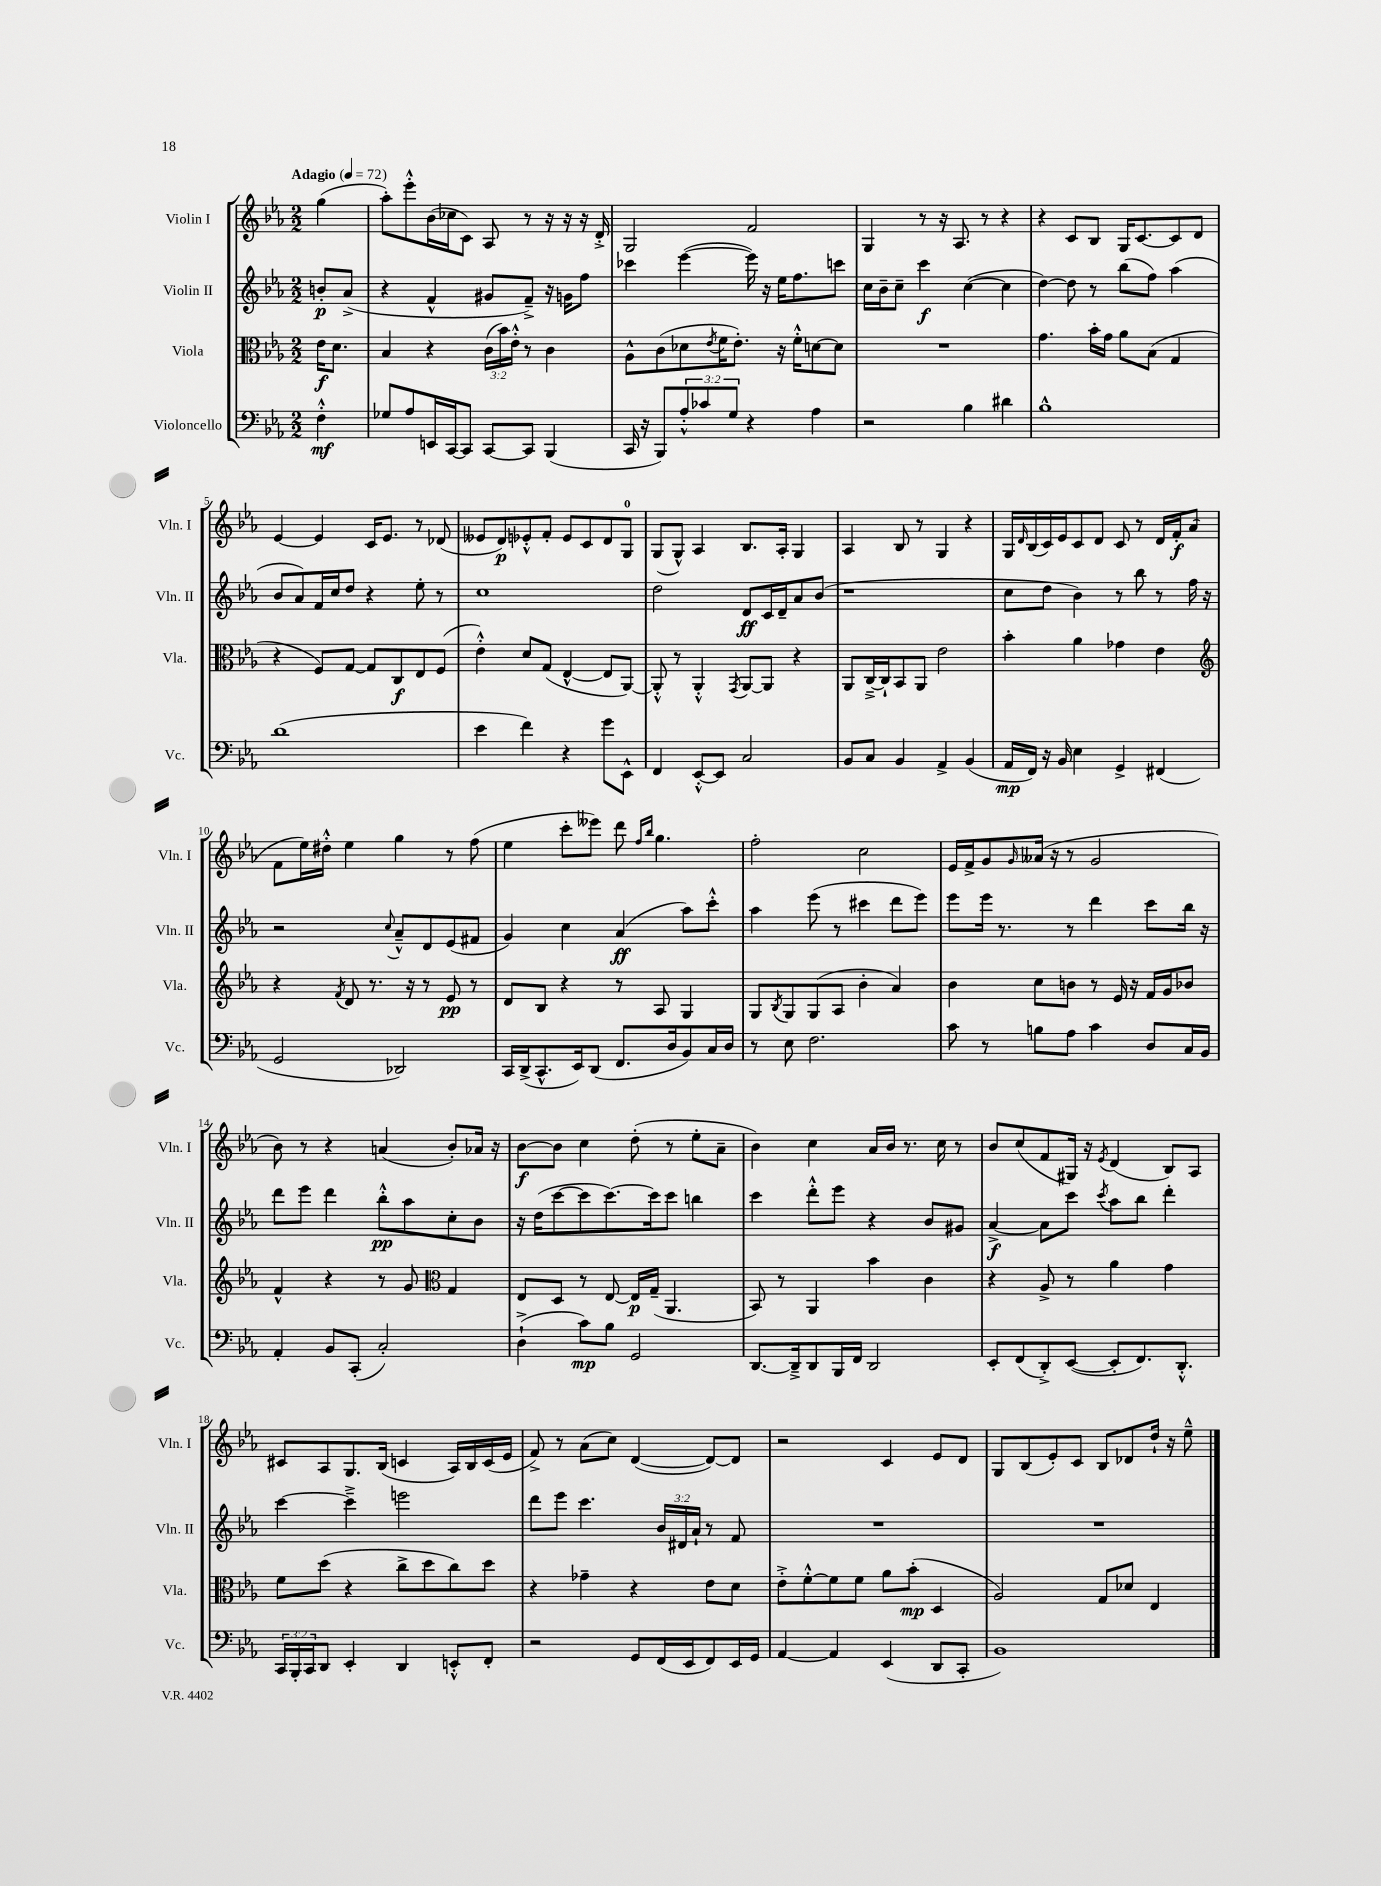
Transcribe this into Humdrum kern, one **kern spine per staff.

**kern	**kern	**kern	**kern
*staff4	*staff3	*staff2	*staff1
*clefF4	*clefC3	*clefG2	*clefG2
*k[b-e-a-]	*k[b-e-a-]	*k[b-e-a-]	*k[b-e-a-]
*M2/2	*M2/2	*M2/2	*M2/2
*MM72	*MM72	*MM72	*MM72
4F'^^	16e-	8b'	(4gg
.	8.d	.	.
.	.	(8a-^	.
=	=	=	=
8G-	4B-	4r	8aa-')
8A-	.	.	8eee-'^^
16EE	4r	4f^^	(16b-
[16CC	.	.	16cc-
8CC]	.	.	8c)
[8CC	(24c	8g#	8A-
.	24b-)	.	.
.	24e-'^^	.	.
8CC]	8r	8f~^)	8r
(4BBB-	4c	16r	16r
.	.	16g	16r
.	.	8ff	16r
.	.	.	16d'^
=	=	=	=
16CC	8A-^^	4ccc-	2G
16r	.	.	.
8BBB-)	(8c	.	.
12A-'^^	8d-	([4eee-	.
12c-	.	.	.
.	8qe-	.	.
.	16f	.	.
12G	.	.	.
.	8.e-')	.	.
4r	.	16eee-])	2f
.	.	16r	.
.	16r	16ee-	.
.	16f'^^	8.ff	.
4A-	[8d	.	.
.	8d]	8ccc	.
=	=	=	=
2r	1r	16cc	4G
.	.	16b-~	.
.	.	8cc~	.
.	.	4ccc	8r
.	.	.	16r
.	.	.	8.A-
4B-	.	([4cc	.
.	.	.	8r
4d#	.	4cc]	4r
=	=	=	=
1B-^^	4.g	[4dd)	4r
.	.	8dd]	8c
.	16b-'	8r	8B-
.	16g	.	.
.	8a-	(8bb-	16G
.	.	.	[8.c
.	(8B-	8ff)	.
.	4G	(4aa-	8c]
.	.	.	8d
=	=	=	=
(1d	4r	8b-	[4e-
.	.	8a-)	.
.	8F)	16f	4e-]
.	.	16cc	.
.	[8G	8dd	.
.	8G]	4r	16c
.	.	.	8.e-
.	8C	.	.
.	8E-	8ee-'	8r
.	(8F	8r	(8d-
=	=	=	=
4e-	4e-'^^)	1cc	8e--
.	.	.	8d)
4f)	8d	.	8e-'^^
.	(8G	.	8f'
4r	[4E-^^	.	8e-
.	.	.	8c
8g	8E-]	.	8d
8EE-^^	[8AA-)	.	8G
=	=	=	=
4FF	8AA-'^^]	2dd	(8G
.	8r	.	8G^^)
[8EE-'^^	4AA-'^^	.	4A-
8EE-]	.	.	.
.	8qGG	.	.
2C	[8AA-	8d	8.B-
.	8AA-]	16c	.
.	.	16d~	16A-'
.	4r	8a-	4G
.	.	(8b-	.
=	=	=	=
8BB-	8AA-	1r	4A-
8C	[16C~^	.	.
.	16C`]	.	.
4BB-	8BB-	.	8B-
.	8AA-	.	8r
4AA-^	2e-	.	4G
(4BB-	.	.	4r
=	=	=	=
16AA-	4b-'	8cc	16G
.	.	.	16qqd
16FF)	.	.	(16B-
16r	.	8dd	16c)
16BB-	.	.	16e-
4E-	4a-	4b-)	8c
.	.	.	8d
4GG^	4g-	8r	8c
.	.	8bb-	8r
(4FF#	4e-	8r	16d
.	.	.	16f'
.	.	16ff	(8a-
.	.	16r	.
=	=	=	=
*	*clefG2	*	*
2GG	4r	2r	8f
.	.	.	16ee-)
.	.	.	16dd#'^^
.	8qf	.	.
.	8d	.	4ee-
.	8.r	.	.
.	.	8qqcc	.
2DD-)	.	8a-~^^	4gg
.	16r	.	.
.	8r	8d	.
.	8e-	(8e-	8r
.	8r	8f#	(8ff
=	=	=	=
16CC	8d	4g)	4ee-
(16DD^	.	.	.
8.CC^^	8B-	.	.
.	4r	4cc	8ccc'
16EE-)	.	.	.
(8DD	.	.	8eee--)
8.FF	8r	(4a-	8ddd
.	.	.	16qqff
.	.	.	16qqbb-
.	8A-	.	4.gg
16D	.	.	.
8BB-)	4G	8aa-)	.
16C	.	8ccc'^^	.
16D	.	.	.
=	=	=	=
8r	8G	4aa-	2ff'
.	8qB-	.	.
8E-	8G	.	.
2.F	(8G	(8eee-	.
.	8A-	8r	.
.	4b-'	4ccc#	2cc
.	4a-)	8ddd	.
.	.	8eee-)	.
=	=	=	=
8c	4b-	8eee-	16e-
.	.	.	16f^
8r	.	16eee-	8g
.	.	8.r	.
.	.	.	16qqg
8B	8cc	.	(16a--
.	.	.	16r
8A-	8b	8r	8r
4c	8r	4ddd	2g
.	16e-	.	.
.	16r	.	.
8D	16f	8ccc	.
.	16g	.	.
16C	8b-	16bb-	.
16BB-	.	16r	.
=	=	=	=
4AA-'	4f^^	8ddd	8b-)
.	.	8eee-	8r
8BB-	4r	4ddd	4r
(8CC'	.	.	.
2C')	8r	8bb-'^^	(4a
.	8g	8aa-	.
*	*clefC3	*	*
.	4G	8cc'	8b-')
.	.	8b-	16a-
.	.	.	16r
=	=	=	=
(4D`^	8E-	16r	[8b-
.	.	(16dd	.
.	8D	[8ccc	8b-]
8c)	8r	8ccc]	4cc
8B-	[8E-	[8.ccc)	.
2GG	16E-]	.	(8dd'
.	(16G~	16ccc]	.
.	4.AA-	8ccc	8r
.	.	4bb	8ee-'
.	.	.	8a-~
=	=	=	=
[8.DD	8BB-)	4ccc	4b-)
.	8r	.	.
16DD~^]	.	.	.
8DD	4AA-	8ddd'^^	4cc
16BBB-	.	8eee-	.
16FF	.	.	.
2DD	4b-	4r	16a-
.	.	.	16b-
.	.	.	8.r
.	4c	8b-	.
.	.	.	16cc
.	.	8g#	8r
=	=	=	=
8EE-'	4r	[4a-^	8b-
(8FF	.	.	(8cc
8DD'^)	8A-^	8a-]	8f
([8EE-	8r	8ccc	16G#)
.	.	.	16r
.	.	8qccc	8qe-
8EE-']	4a-	8aa-	(4d
8.FF)	.	8bb-	.
.	4g	4ddd'	8B-)
8.DD'^^	.	.	.
.	.	.	8A-
=	=	=	=
24CC	8f	[4ccc	8c#
24BBB-'	.	.	.
24CC	.	.	.
8DD	(8dd	.	8A-
4EE-'	4r	4ccc~^]	8.G
.	.	.	(16B-
4DD	8cc^	2eee	4c
.	8dd	.	.
8EE'^^	8cc)	.	16A-)
.	.	.	16B-
8FF'	8dd	.	(16c
.	.	.	16e-
=	=	=	=
2r	4r	8ddd	8f^)
.	.	8eee-	8r
.	4g-~	4.ccc	(8a-
.	.	.	8cc)
8GG	4r	.	([4d
(16FF	.	24b-	.
.	.	24d#	.
16EE-	.	.	.
.	.	24a-`	.
8FF)	8e-	8r	8d_)
16EE-	8d	8f	8d]
16GG	.	.	.
=	=	=	=
[4AA-	8e-'^	1r	2r
.	[8f'^^	.	.
4AA-]	8f]	.	.
.	8f	.	.
(4EE-	8a-	.	4c
.	(8b-'	.	.
8DD	4D	.	8e-
8CC'	.	.	8d
=	=	=	=
1BB-)	2A-)	1r	8G
.	.	.	(8B-
.	.	.	8e-')
.	.	.	8c
.	8G	.	8B-
.	8d-	.	8d-
.	4E-	.	16dd`
.	.	.	16r
.	.	.	8ee-~^^
==	==	==	==
*-	*-	*-	*-
